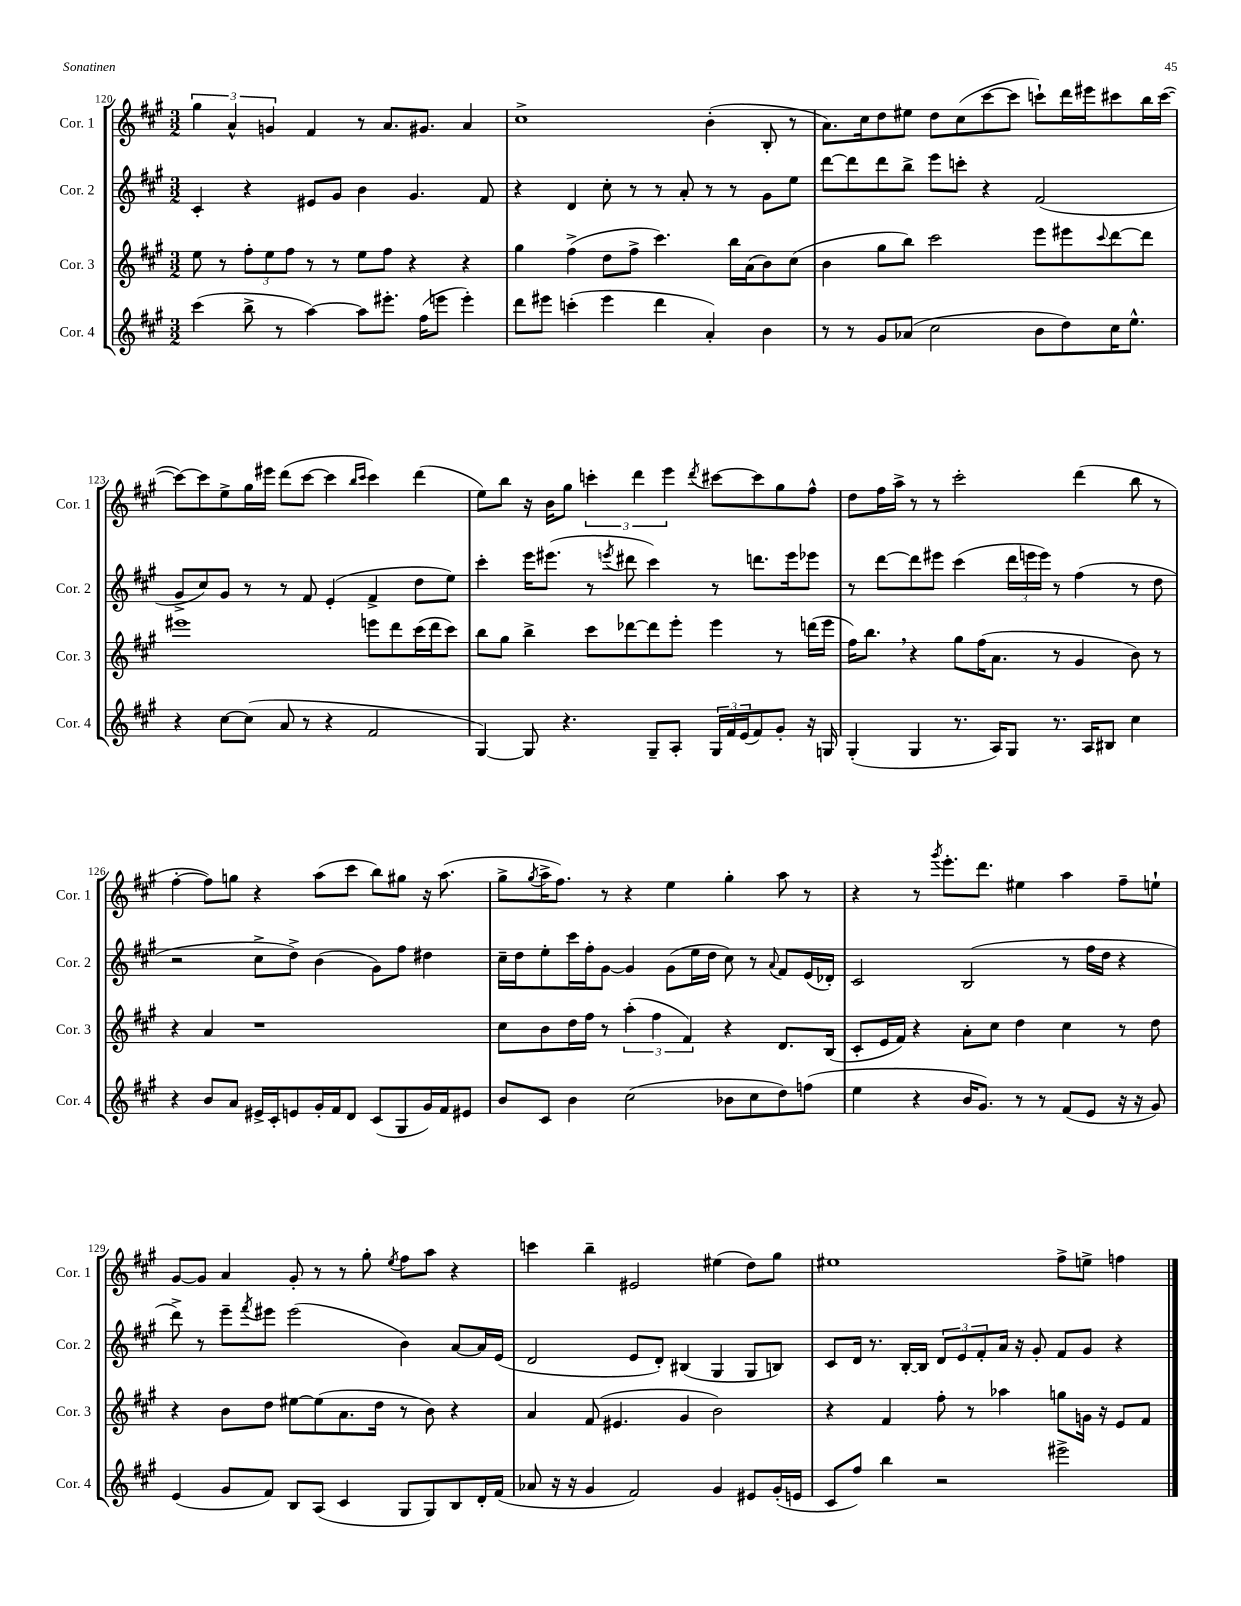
<<
\new StaffGroup <<
\new Staff = "s0" \with { instrumentName = "Cor. 1" shortInstrumentName = "Cor. 1" } {
    \clef treble \key a \major \numericTimeSignature \time 3/2
    \tuplet 3/2 { gis''4 a'4-^ g'4 } fis'4 r8 a'8. gis'8. a'4 |
    cis''1-> b'4-.( b8-. r8 |
    a'8.) cis''16 d''8 eis''8 d''8 cis''8( cis'''8~ cis'''8 c'''8-!) d'''16 eis'''16 cis'''8 b''16 cis'''16~( |
    cis'''8~) cis'''8 e''8-> gis''16 eis'''16 d'''8( cis'''8~ cis'''4 \grace { b''16 cis'''16 } cis'''4) d'''4( |
    e''8) b''8 r16 b'16 gis''8 \tuplet 3/2 { c'''4-. d'''4 e'''4 } \acciaccatura { d'''8 } cis'''8~ cis'''8 gis''8 fis''8-^ |
    d''8 fis''16 a''16-> r8 r8 cis'''2-. d'''4( b''8 r8 |
    fis''4~-. fis''8) g''8 r4 a''8( cis'''8 b''8) gis''8 r16 a''8.( |
    gis''8-> \acciaccatura { gis''8 } a''16-> fis''8.) r8 r4 e''4 gis''4-. a''8 r8 |
    r4 r8 \acciaccatura { gis'''8 } e'''8.-. d'''8. eis''4 a''4 fis''8-- e''8-! |
    gis'8~ gis'8 a'4 gis'8-. r8 r8 gis''8-. \acciaccatura { e''8 } fis''8 a''8 r4 |
    c'''4 b''4-- eis'2 eis''4( d''8) gis''8 |
    eis''1 fis''8-> e''8-> f''4 \bar "|." |
}
\new Staff = "s1" \with { instrumentName = "Cor. 2" shortInstrumentName = "Cor. 2" } {
    \clef treble \key a \major \numericTimeSignature \time 3/2
    cis'4-. r4 eis'8 gis'8 b'4 gis'4. fis'8 |
    r4 d'4 cis''8-. r8 r8 a'8-. r8 r8 gis'8 e''8 |
    d'''8~ d'''8 d'''8 b''8-> e'''8 c'''8-. r4 fis'2( |
    gis'8-> cis''8) gis'8 r8 r8 fis'8 e'4-.( fis'4-> d''8 e''8) |
    cis'''4-. e'''16 eis'''8.( r8 \acciaccatura { e'''8 } dis'''8 cis'''4) r8 d'''8. e'''16 ees'''8 |
    r8 d'''8~ d'''8 eis'''8 cis'''4( \tuplet 3/2 { d'''16 e'''16 e'''16) } r8 fis''4( r8 d''8 |
    r2 cis''8-> d''8->) b'4( gis'8) fis''8 dis''4 |
    cis''16-- d''16 e''8-. cis'''16 fis''16-. gis'8~ gis'4 gis'8( e''16 d''16 cis''8) r8 \appoggiatura { a'8 } fis'8 e'16( des'16-.) |
    cis'2 b2( r8 fis''16 d''16 r4 |
    d'''8->) r8 e'''8-- \acciaccatura { fis'''8 } eis'''8 eis'''2( b'4) a'8~ a'16 e'16( |
    d'2 e'8 d'8-.) bis4( gis4 gis8 b8) |
    cis'8 d'16 r8. b16~-. b16 \tuplet 3/2 { d'8 e'8 fis'8-. } a'16 r16 gis'8-. fis'8 gis'8 r4 \bar "|." |
}
\new Staff = "s2" \with { instrumentName = "Cor. 3" shortInstrumentName = "Cor. 3" } {
    \clef treble \key a \major \numericTimeSignature \time 3/2
    e''8 r8 \tuplet 3/2 { fis''8-. e''8 fis''8 } r8 r8 e''8 fis''8 r4 r4 |
    gis''4 fis''4->( d''8 fis''8-> cis'''4.) b''16 a'16( b'8) cis''8( |
    b'4 gis''8 b''8) cis'''2 e'''8 eis'''8 \appoggiatura { cis'''8 } d'''8~ d'''8 |
    eis'''1 e'''8 d'''8 cis'''16( d'''16 cis'''8) |
    b''8 gis''8 b''4-> cis'''8 des'''8~ des'''8 e'''8-. e'''4 r8 d'''16( e'''16 |
    fis''16) b''8. \breathe r4 gis''8 fis''16( a'8. r8 gis'4 b'8) r8 |
    r4 a'4 r1 |
    cis''8 b'8 d''16 fis''16 r8 \tuplet 3/2 { a''4-.( fis''4 fis'4) } r4 d'8. b16( |
    cis'8-. e'16 fis'16) r4 a'8-. cis''8 d''4 cis''4 r8 d''8 |
    r4 b'8 d''8 eis''8~ eis''8( a'8. d''16 r8 b'8) r4 |
    a'4 fis'8( eis'4. gis'4 b'2) |
    r4 fis'4 fis''8-. r8 aes''4 g''8 g'16 r16 e'8 fis'8 \bar "|." |
}
\new Staff = "s3" \with { instrumentName = "Cor. 4" shortInstrumentName = "Cor. 4" } {
    \clef treble \key a \major \numericTimeSignature \time 3/2
    cis'''4( b''8-> r8 a''4~) a''8 eis'''8.-. fis''16( e'''8 e'''4-.) |
    d'''8 eis'''8 c'''4-.( eis'''4 d'''4 a'4-.) b'4 |
    r8 r8 gis'8 aes'8( cis''2 b'8 d''8) cis''16 e''8.-^ |
    r4 cis''8~ cis''8( a'8 r8 r4 fis'2 |
    gis4~) gis8 r4. gis8-- a8-. \tuplet 3/2 { gis16 fis'16 e'16( } fis'8) gis'8-. r16 g16 |
    gis4-.( gis4 r8. a16) gis8 r8. a16 bis8 cis''4 |
    r4 b'8 a'8 eis'16-> cis'16-. e'8 gis'16-. fis'16 d'8 cis'8( gis8 gis'16) fis'16 eis'8 |
    b'8 cis'8 b'4 cis''2( bes'8 cis''8 d''8) f''8( |
    e''4 r4 b'16 gis'8.) r8 r8 fis'8( e'8 r16 r16 gis'8) |
    e'4( gis'8 fis'8) b8 a8( cis'4 gis8 gis8) b8 d'16-. fis'16( |
    aes'8 r16 r16 gis'4 fis'2) gis'4 eis'8 gis'16-.( e'16 |
    cis'8 fis''8) b''4 r2 eis'''2-> \bar "|." |
}
>>
>>
\layout { \context { \Score currentBarNumber = #120 } }
